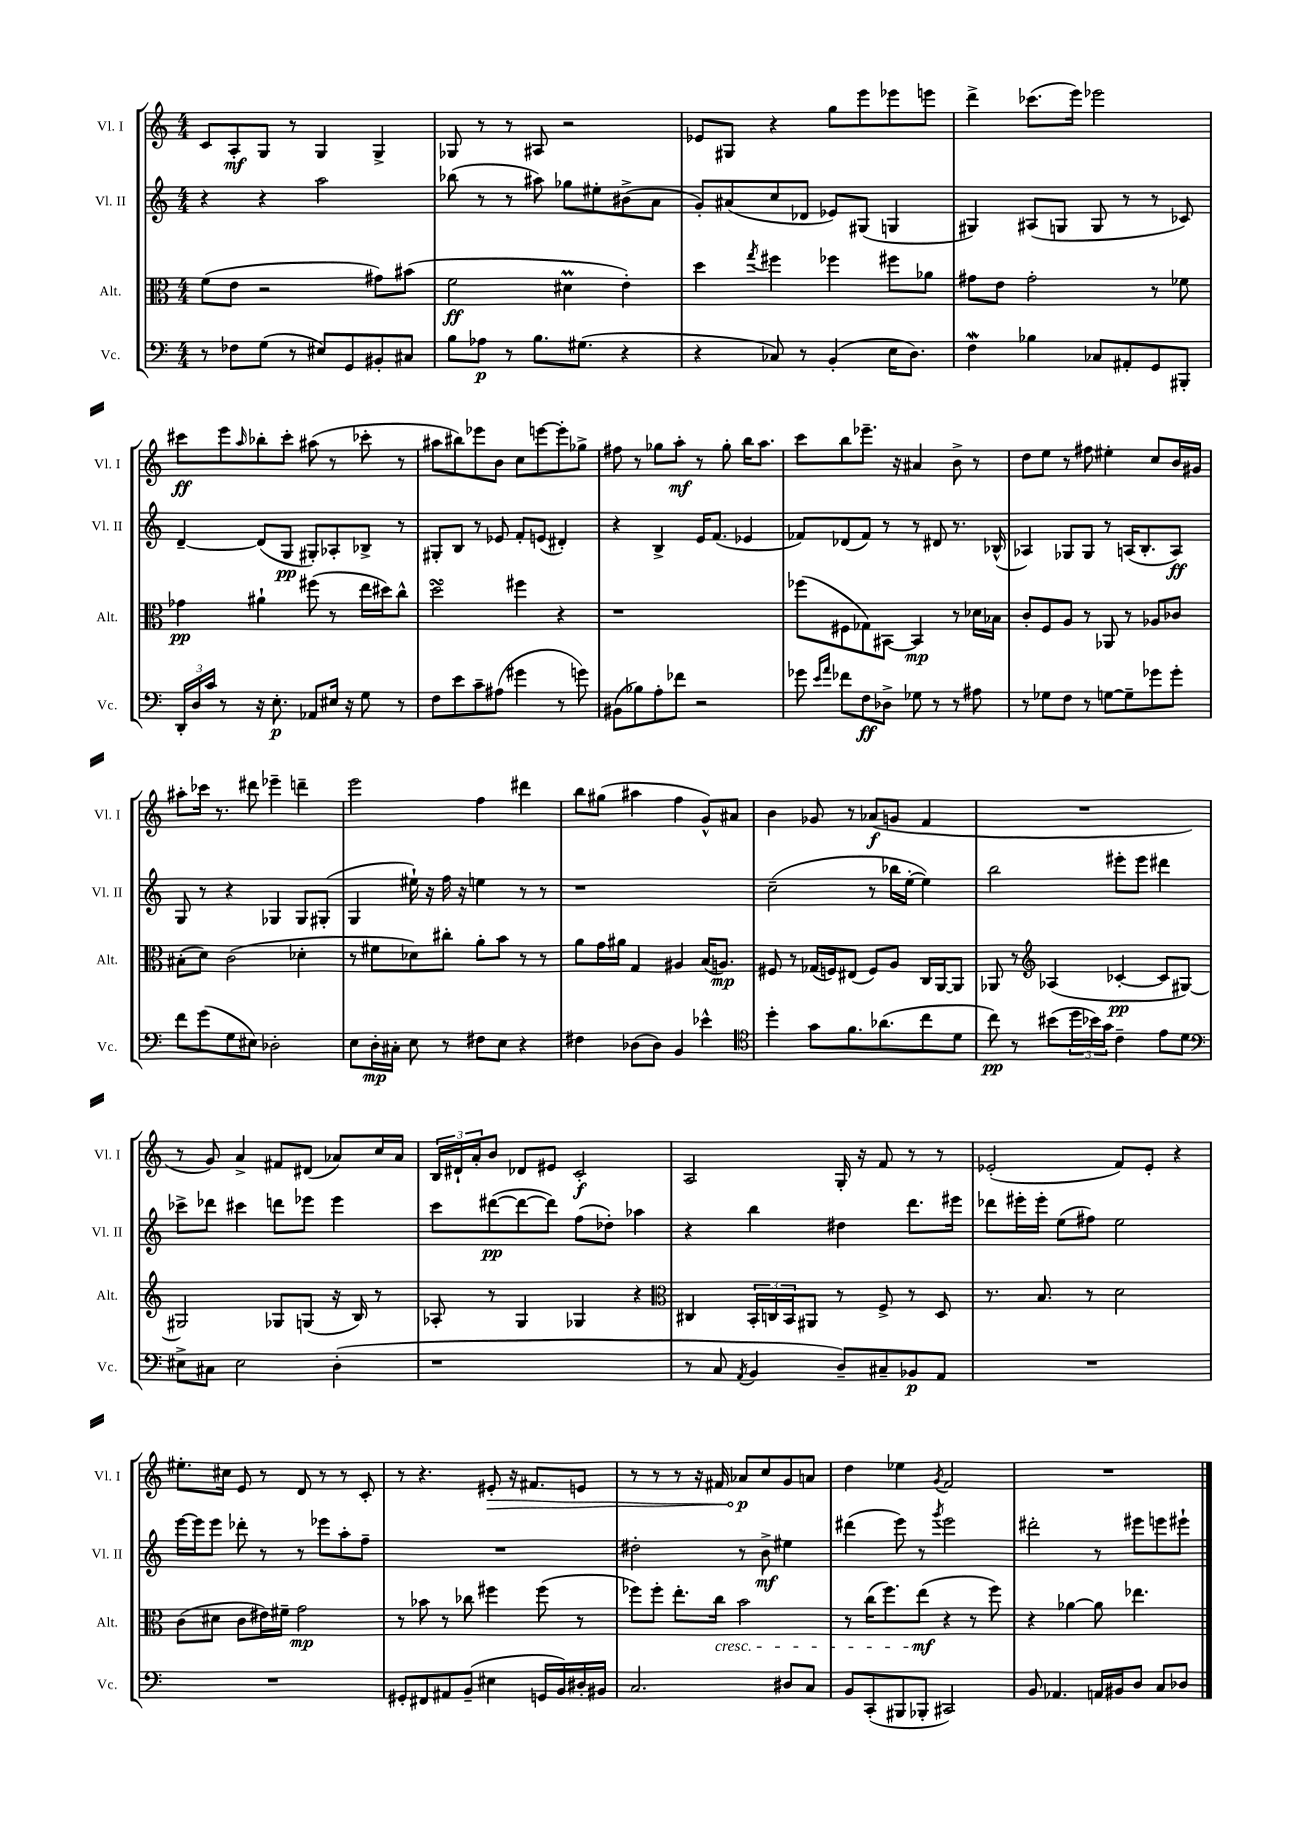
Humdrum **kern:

**kern	**dynam	**kern	**dynam	**kern	**dynam	**kern	**dynam
*part4	*part4	*part3	*part3	*part2	*part2	*part1	*part1
*staff4	*staff4	*staff3	*staff3	*staff2	*staff2	*staff1	*staff1
*I"Vc.	*	*I"Alt.	*	*I"Vl. II	*	*I"Vl. I	*
*I'Vc.	*	*I'Alt.	*	*I'Vl. II	*	*I'Vl. I	*
*clefF4	*	*clefC3	*	*clefG2	*	*clefG2	*
*k[]	*	*k[]	*	*k[]	*	*k[]	*
*M4/4	*	*M4/4	*	*M4/4	*	*M4/4	*
=9	=9	=9	=9	=9	=9	=9	=9
8r	.	(8f\L	.	4r	.	8c/L	.
8F-X\L	.	8e\J	.	.	.	8A'/	mf
(8G\J	.	2r	.	4r	.	8G/J	.
8r	.	.	.	.	.	8r	.
8E#X/L)	.	.	.	2aa\	.	4G/	.
8GG/	.	.	.	.	.	.	.
8BB#X'/	.	8g#X\L)	.	.	.	4G^/	.
8C#X/J	.	(8b#X\J	.	.	.	.	.
=10	=10	=10	=10	=10	=10	=10	=10
8B\L	.	2f\	ff	(8bb-X\	.	8G-X/	.
8A-X\J	p	.	.	8r	.	8r	.
8r	.	.	.	8r	.	8r	.
8.B\L	.	.	.	8aa#X\)	.	8A#X/	.
.	.	4d#Xm\	.	8gg-X\L	.	2r	.
(8.G#X\J	.	.	.	.	.	.	.
.	.	.	.	8ee#X'\	.	.	.
4r	.	4e'\)	.	(8b#X^\	.	.	.
.	.	.	.	8a\J	.	.	.
=11	=11	=11	=11	=11	=11	=11	=11
4r	.	4dd\	.	8g'/L)	.	8e-X/L	.
.	.	.	.	(8a#X/	.	8G#X/J	.
.	.	8qgg/	.	.	.	.	.
8C-X/)	.	4ff#X\	.	8cc/	.	4r	.
8r	.	.	.	8d-X/J	.	.	.
(4BB'/	.	4ff-X\	.	8e-X/L)	.	8gg\L	.
.	.	.	.	(8G#X/J	.	8eee\	.
16E\KL	.	8ff#X\L	.	4Gn/	.	8eee-X\	.
8.D\J)	.	.	.	.	.	.	.
.	.	8a-X\J	.	.	.	8eeen\J	.
=12	=12	=12	=12	=12	=12	=12	=12
4Fw\	.	8g#X\L	.	4G#X/)	.	4ddd^\	.
.	.	8e\J	.	.	.	.	.
4B-X\	.	2g#'\	.	(8A#X/L	.	(8.ccc-X\L	.
.	.	.	.	8Gn/J	.	.	.
.	.	.	.	.	.	16eee\Jk)	.
8C-X/L	.	.	.	8G/	.	2eee-X\	.
8AA#X'/	.	.	.	8r	.	.	.
8GG/	.	8r	.	8r	.	.	.
8BBB#X'/J	.	8f-X\	.	8c-X/)	.	.	.
!!LO:LB:g=z
=13	=13	=13	=13	=13	=13	=13	=13
24DD'/LL	.	4g-X\	pp	[4d~/	.	8ccc#X\L	ff
24D/	.	.	.	.	.	.	.
24c/JJ	.	.	.	.	.	.	.
8r	.	.	.	.	.	8eee\	.
.	.	.	.	.	.	16qqaa/	.
16r	.	4a#X`\	.	(8d/L]	.	8bb-X'\	.
8.E'\	p	.	.	.	.	.	.
.	.	.	.	8G/J	pp	8ccc#'\J	.
8AA-X/L	.	(8ff#X\	.	8G#X'/L)	.	(8aa#X\	.
16E#X/Jk	.	8r	.	8A-X'/	.	8r	.
16r	.	.	.	.	.	.	.
8G\	.	16ee\LL	.	8B-X^/J	.	8ccc-X'\	.
.	.	16dd#X\J)	.	.	.	.	.
8r	.	8cc^^\J	.	8r	.	8r	.
=14	=14	=14	=14	=14	=14	=14	=14
8F\L	.	2ddsSSS\	.	8G#X'/L	.	8aa#X\L	.
8e\	.	.	.	8B/J	.	8bb#X\)	.
8c~\	.	.	.	8r	.	8eee-X\	.
(8A#X\J	.	.	.	8e-X/	.	8b\J	.
4g#X\	.	4ff#X\	.	8f'/L	.	8cc\L	.
.	.	.	.	(8en/J	.	[8eeen\	.
8r	.	4r	.	4d#X'/)	.	8eee'\]	.
8gn\)	.	.	.	.	.	8gg-X^\J	.
=15	=15	=15	=15	=15	=15	=15	=15
(8BB#X\L	.	1r	.	4r	.	8ff#X\	.
8B-X\)	.	.	.	.	.	8r	.
8A'\	.	.	.	4B^/	.	8gg-X\L	.
8f-X\J	.	.	.	.	.	8aa'\J	mf
2r	.	.	.	16e/KL	.	8r	.
.	.	.	.	(8.f/J	.	.	.
.	.	.	.	.	.	8gg-'\	.
.	.	.	.	4e-X/	.	16bb\KL	.
.	.	.	.	.	.	8.aa\J	.
=16	=16	=16	=16	=16	=16	=16	=16
8g-X\	.	(8ff-X\L	.	8f-X/L)	.	8ccc\L	.
16qqe/LL	.	.	.	.	.	.	.
16qqa/JJ	.	.	.	.	.	.	.
8f-X\L	.	8F#X\	.	(8d-X/	.	8bb\	.
8F\	ff	8G-X\)	.	8f-/J)	.	8.eee-X~\J	.
8D-X^\J	.	[8BB#X\J	.	8r	.	.	.
.	.	.	.	.	.	16r	.
8G-X\	.	4BB#/]	mp	8r	.	4a#X/	.
8r	.	.	.	8d#X/	.	.	.
8r	.	8r	.	8.r	.	8b^\	.
8A#X\	.	16d-X\LL	.	.	.	8r	.
.	.	16B-X\JJ	.	(16B-X^^/	.	.	.
=17	=17	=17	=17	=17	=17	=17	=17
8r	.	8c'/L	.	4A-X/)	.	8dd\L	.
8G-X\L	.	8F/	.	.	.	8ee\J	.
8F\J	.	8A/J	.	8G-X/L	.	8r	.
8r	.	8r	.	8G-/J	.	8ff#X\	.
[8Gn\L	.	8AA-X/	.	8r	.	4ee#X'\	.
8G~\]	.	8r	.	(16An/KL	.	.	.
.	.	.	.	8.B'/	.	.	.
8g-X\	.	8A-X/L	.	.	.	8cc/L	.
8g-'\J	.	8c-X/J	.	8A/J)	ff	16b/L	.
.	.	.	.	.	.	16g#X/JJ	.
!!LO:LB:g=z
=18	=18	=18	=18	=18	=18	=18	=18
8f\L	.	(8B#X'\L	.	8G/	.	8aa#X'\L	.
(8g\	.	8d\J)	.	8r	.	16ccc-X\Jk	.
.	.	.	.	.	.	8.r	.
8G\	.	(2c\	.	4r	.	.	.
8E#X\J)	.	.	.	.	.	8ddd#X\	.
2D-X'\	.	.	.	4G-X/	.	4eee-X~\	.
.	.	4d-X'\	.	8G-/L	.	4dddn~\	.
.	.	.	.	(8G#X'/J	.	.	.
=19	=19	=19	=19	=19	=19	=19	=19
8E\L	.	8r	.	4G/	.	2eee\	.
16D'\L	mp	8f#X\L	.	.	.	.	.
16C#X'\JJ	.	.	.	.	.	.	.
8E\	.	8d-X\)	.	16ee#X`\)	.	.	.
.	.	.	.	16r	.	.	.
8r	.	8cc#X'\J	.	16ff\	.	.	.
.	.	.	.	16r	.	.	.
8F#X\L	.	8a'\L	.	4een\	.	4ff\	.
8E\J	.	8b\J	.	.	.	.	.
4r	.	8r	.	8r	.	4ddd#X\	.
.	.	8r	.	8r	.	.	.
=20	=20	=20	=20	=20	=20	=20	=20
4F#X\	.	8a\L	.	1r	.	8bb\L	.
.	.	16g\L	.	.	.	(8gg#X\J	.
.	.	16a#X\JJ	.	.	.	.	.
(8D-X\L	.	4G/	.	.	.	4aa#X\	.
8D-\J)	.	.	.	.	.	.	.
4BB/	.	4A#X/	.	.	.	4ff\	.
4e-X^^\	.	(16B/KL	.	.	.	8g^^/L)	.
.	.	8.An/J)	mp	.	.	.	.
.	.	.	.	.	.	8a#X/J	.
=21	=21	=21	=21	=21	=21	=21	=21
*clefC4	*	*	*	*	*	*	*
4dd'\	.	8F#X/	.	(2cc~\	.	4b\	.
.	.	8r	.	.	.	.	.
8g\L	.	(16G-X/LL	.	.	.	8g-X/	.
.	.	16Fn/J)	.	.	.	.	.
8.f\	.	(8E#X/J	.	.	.	8r	.
.	.	8F/L)	.	8r	.	(8a-X/L	f
(8.a-X\	.	.	.	.	.	.	.
.	.	8A/J	.	16bb-X\LL	.	8gn/J	.
.	.	.	.	[16ee'\JJ	.	.	.
8cc\	.	16C/LL	.	4ee\])	.	4f/	.
.	.	[16AA/J	.	.	.	.	.
8d\J	.	8AA/J]	.	.	.	.	.
=22	=22	=22	=22	=22	=22	=22	=22
8cc\)	pp	8AA-X/	.	2bb\	.	1r	.
8r	.	8r	.	.	.	.	.
*	*	*clefG2	*	*	*	*	*
(8b#X\L	.	(4A-X/	.	.	.	.	.
24dd\L	.	.	.	.	.	.	.
24b-X\)	.	.	.	.	.	.	.
24g\JJ	.	.	.	.	.	.	.
4c~\	.	[4c-X'/	pp	8eee#X'\L	.	.	.
.	.	.	.	8eee#\J	.	.	.
8e\L	.	8c-/L]	.	4ddd#X\	.	.	.
8d\J	.	[8G#X/J)	.	.	.	.	.
!!LO:LB:g=z
=23	=23	=23	=23	=23	=23	=23	=23
*clefF4	*	*	*	*	*	*	*
8E#X^\L	.	2G#X/]	.	8ccc-X^\L	.	8r	.
8C#X\J	.	.	.	8ddd-X\J	.	8g/)	.
2E#\	.	.	.	4ccc#X\	.	4a^/	.
.	.	8G-X/L	.	8dddn\L	.	8f#X/L	.
.	.	(8Gn/J	.	8eee-X\J	.	(8d#X/J	.
(4D'\	.	16r	.	4eee-\	.	8a-X/L)	.
.	.	16B/)	.	.	.	.	.
.	.	8r	.	.	.	16cc/L	.
.	.	.	.	.	.	16a-/JJ	.
=24	=24	=24	=24	=24	=24	=24	=24
1r	.	8A-X'/	.	8ccc\L	.	24B/LL	.
.	.	.	.	.	.	24d#X`/	.
.	.	.	.	.	.	24a'/J	.
.	.	8r	.	([8ddd#X\	pp	8b/J	.
.	.	4G/	.	8ddd#\_	.	8d-X/L	.
.	.	.	.	8ddd#\J])	.	8e#X/J	.
.	.	4G-X/	.	(8ff\L	.	2c'/	f
.	.	.	.	8dd-X'\J)	.	.	.
.	.	4r	.	4aa-X\	.	.	.
=25	=25	=25	=25	=25	=25	=25	=25
*	*	*clefC3	*	*	*	*	*
8r	.	4C#X/	.	4r	.	2A/	.
8C/	.	.	.	.	.	.	.
8qAA/	.	.	.	.	.	.	.
4BB/	.	24BB'/LL	.	4bb\	.	.	.
.	.	24Cn/	.	.	.	.	.
.	.	24BB/J	.	.	.	.	.
.	.	8AA#X/J	.	.	.	.	.
8D~/L)	.	8r	.	4dd#X\	.	16G'/	.
.	.	.	.	.	.	16r	.
8C#X~/	.	8F^/	.	.	.	8f/	.
8BB-X/	p	8r	.	8.ddd\L	.	8r	.
8AA/J	.	8D/	.	.	.	8r	.
.	.	.	.	16eee#X\Jk	.	.	.
=26	=26	=26	=26	=26	=26	=26	=26
1r	.	8.r	.	8ddd-X\L	.	(2e-X'/	.
.	.	.	.	16eee#X'\L	.	.	.
.	.	8.B/	.	16eee#'\JJ	.	.	.
.	.	.	.	(8ee\L	.	.	.
.	.	8r	.	8ff#X\J)	.	.	.
.	.	2d\	.	2ee\	.	8f/L)	.
.	.	.	.	.	.	8e-'/J	.
.	.	.	.	.	.	4r	.
!!LO:LB:g=z
=27	=27	=27	=27	=27	=27	=27	=27
1r	.	(8c\L	.	[16eee\LL	.	8.ee#X'\L	.
.	.	.	.	16eee\J]	.	.	.
.	.	8d#X\J	.	8eee\J	.	.	.
.	.	.	.	.	.	16cc#X\Jk	.
.	.	8c\L	.	8ddd-X'\	.	8e/	.
.	.	16e#X\L)	.	8r	.	8r	.
.	.	16f#X~\JJ	.	.	.	.	.
.	.	2g\	mp	8r	.	8d/	.
.	.	.	.	8eee-X\L	.	8r	.
.	.	.	.	8aa'\	.	8r	.
.	.	.	.	8ff~\J	.	8c'/	.
=28	=28	=28	=28	=28	=28	=28	=28
8GG#X'/L	.	8r	.	1r	.	8r	.
8FF#X/	.	8b-X\	.	.	.	4.r	.
8AA#X/	.	8r	.	.	.	.	.
(8BB~/J	.	8cc-X\	.	.	.	.	.
!	!	!	!	!	!	!	!LO:HP:b
4E#X\	.	4ff#X\	.	.	.	8e#X'/	>
.	.	.	.	.	.	16r	.
.	.	.	.	.	.	8.f#X/L	.
16GGn/LL	.	(8ff#\	.	.	.	.	.
16BB/)	.	.	.	.	.	.	.
16D#X'/	.	8r	.	.	.	8en/J	.
16BB#X/JJ	.	.	.	.	.	.	.
=29	=29	=29	=29	=29	=29	=29	=29
2.C/	.	8ff-X\L)	.	2dd#X'\	.	8r	.
.	.	8ff-'\J	.	.	.	8r	.
.	.	8.ee'\L	.	.	.	8r	.
.	.	.	.	.	.	16r	.
!	!	!LO:TX:b:i:t=cresc.	!	!	!	!	!
.	.	16cc\Jk	.	.	.	16f#X/	.
.	.	2b\	.	8r	.	8a-X/L	p
.	.	.	.	8b^\	mf	8cc/	]
8D#X/L	.	.	.	4ee#X\	.	8g/	.
8C/J	.	.	.	.	.	8an/J	.
=30	=30	=30	=30	=30	=30	=30	=30
8BB/L	.	8r	.	(4ddd#X\	.	4dd\	.
(8CC'/	.	(16cc\KL	.	.	.	.	.
.	.	8.ff\)	.	.	.	.	.
8BBB#X/	.	.	.	8eee\)	.	4ee-X\	.
8BBB-X'/J	.	(8ee\J	mf	8r	.	.	.
.	.	.	.	8qggg/	.	8qg/	.
2CC#X/)	.	4r	.	2eee\	.	2f/	.
.	.	8r	.	.	.	.	.
.	.	8ff\)	.	.	.	.	.
=31	=31	=31	=31	=31	=31	=31	=31
8BB/	.	4r	.	2ddd#X'\	.	1r	.
4.AA-X/	.	.	.	.	.	.	.
.	.	[4a-X\	.	.	.	.	.
16AAn/LL	.	8a-\]	.	8r	.	.	.
16BB#X/J	.	.	.	.	.	.	.
8D/J	.	4.ee-X\	.	8eee#X\L	.	.	.
8C/L	.	.	.	8eeen\	.	.	.
8D-X/J	.	.	.	8eee#X`\J	.	.	.
==	==	==	==	==	==	==	==
*-	*-	*-	*-	*-	*-	*-	*-
